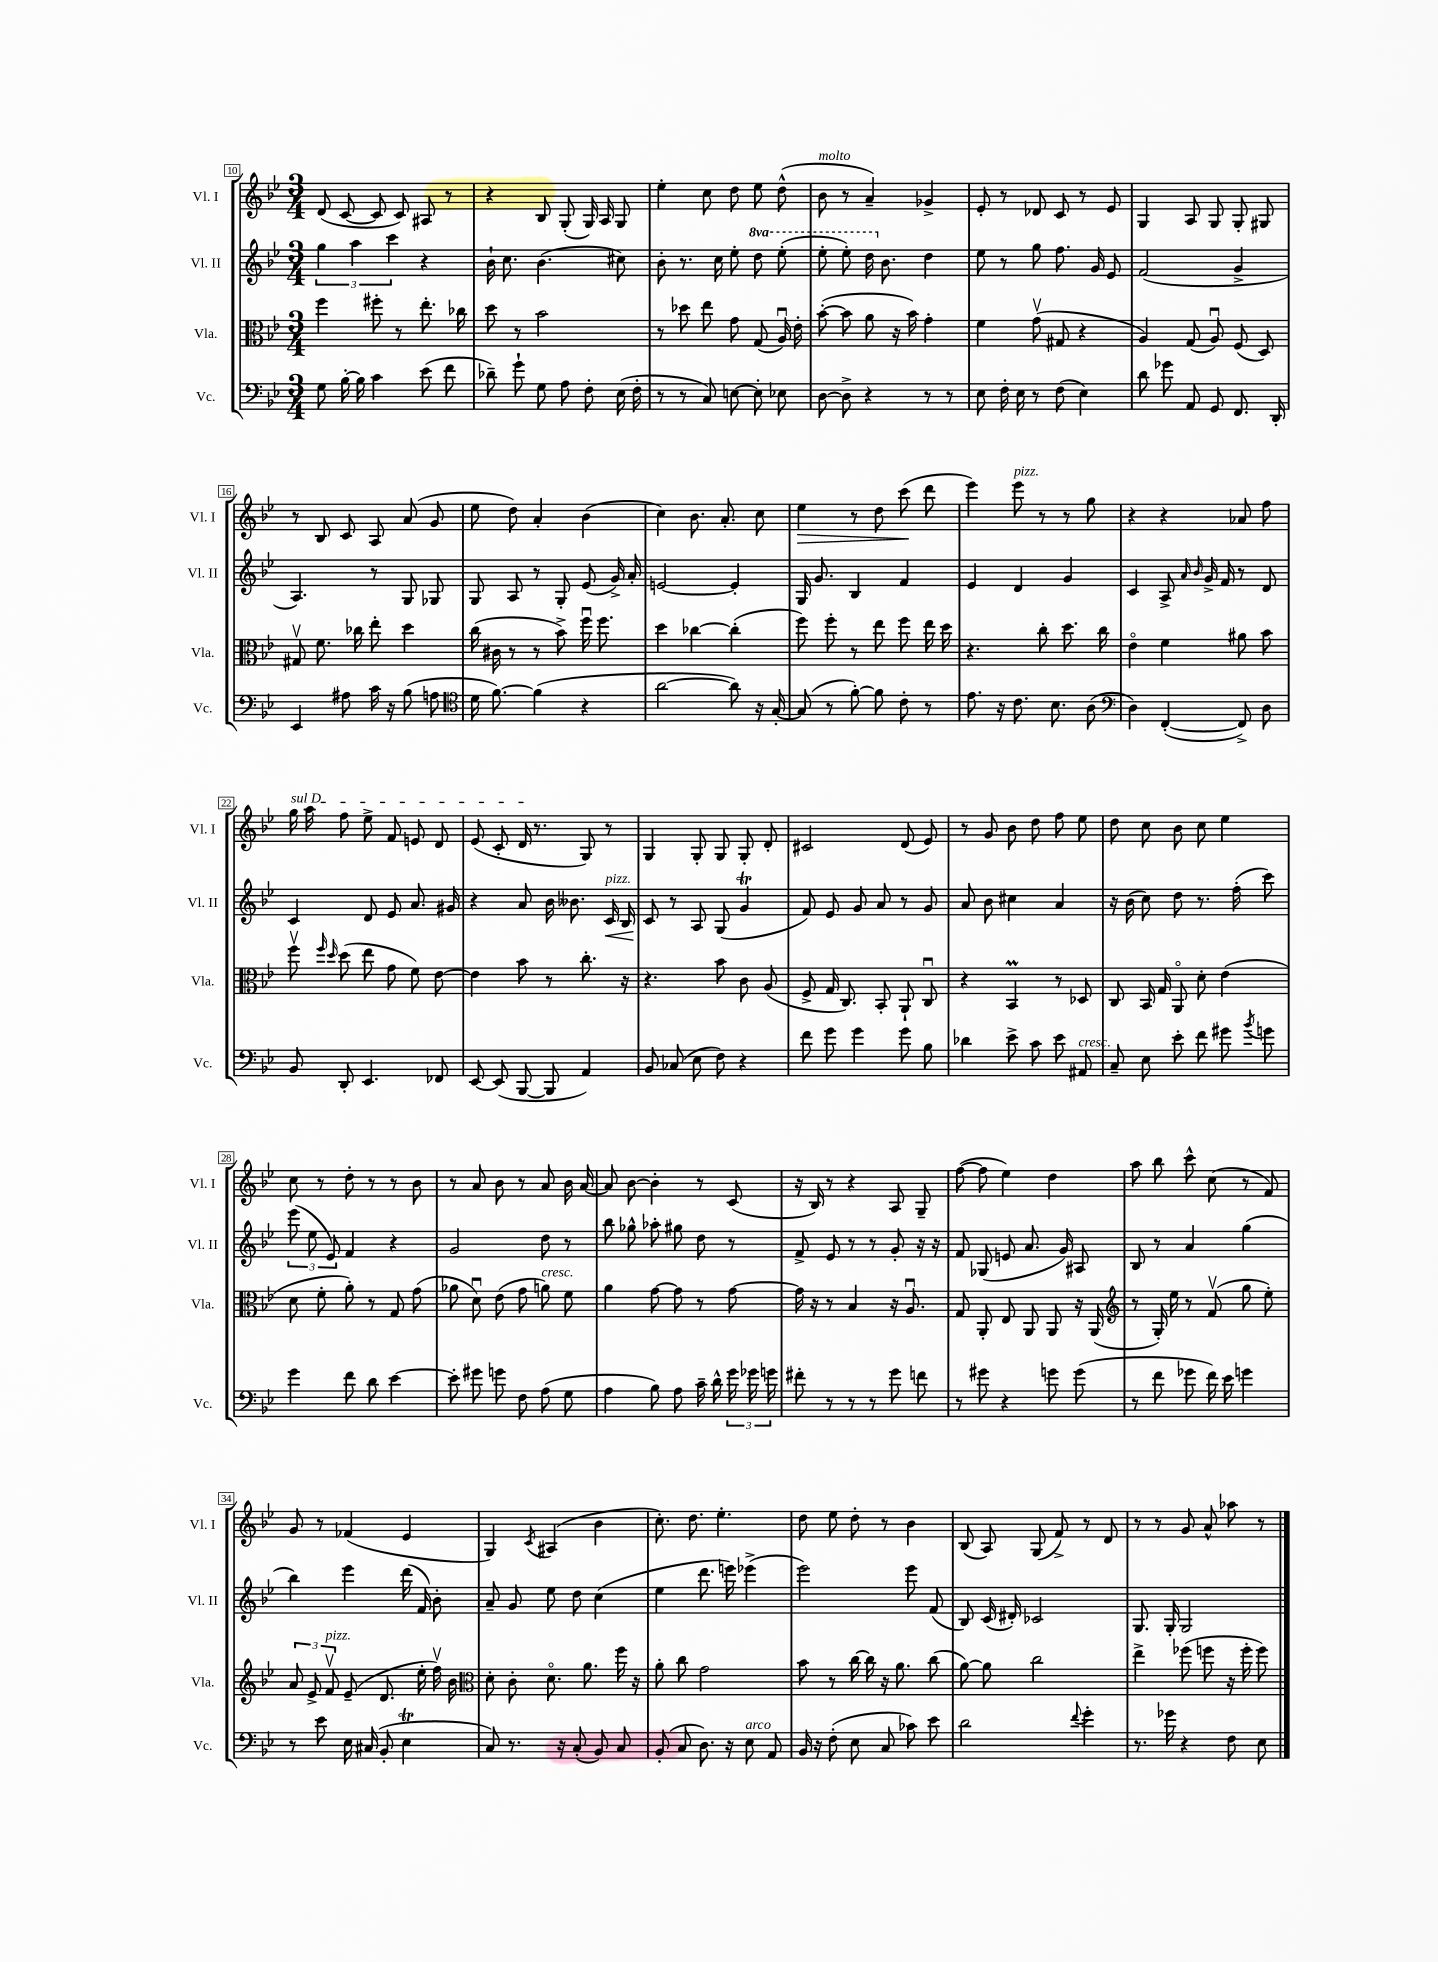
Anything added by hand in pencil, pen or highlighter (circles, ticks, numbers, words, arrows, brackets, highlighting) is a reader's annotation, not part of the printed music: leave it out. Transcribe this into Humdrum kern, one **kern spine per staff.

**kern	**kern	**kern	**dynam	**kern	**dynam
*part4	*part3	*part2	*part2	*part1	*part1
*staff4	*staff3	*staff2	*staff2	*staff1	*staff1
*I"Vc.	*I"Vla.	*I"Vl. II	*	*I"Vl. I	*
*I'Vc.	*I'Vla.	*I'Vl. II	*	*I'Vl. I	*
*clefF4	*clefC3	*clefG2	*	*clefG2	*
*k[b-e-]	*k[b-e-]	*k[b-e-]	*	*k[b-e-]	*
*M3/4	*M3/4	*M3/4	*	*M3/4	*
=10	=10	=10	=10	=10	=10
8G\	4ff\	6gg\	.	(8d/	.
[16B-'\	.	.	.	[8c/	.
.	.	6aa\	.	.	.
16B-\]	.	.	.	.	.
4c\	8ff#X'\	.	.	8c/]	.
.	.	6ccc\	.	.	.
.	8r	.	.	8c/)	.
(8e-\	8.ee-'\	4r	.	8A#X/	.
8f\	.	.	.	8r	.
.	16cc-X\	.	.	.	.
=11	=11	=11	=11	=11	=11
8d-X~\)	8dd\	16b-`\	.	4r	.
.	.	8.cc\	.	.	.
8g`\	8r	.	.	.	.
8G\	2b-\	(4.b-\	.	8B-/	.
8A\	.	.	.	(8G'/	.
8F'\	.	.	.	16G/)	.
.	.	.	.	16A/	.
(16E-\	.	8cc#X\)	.	8G/	.
16F'\	.	.	.	.	.
=12	=12	=12	=12	=12	=12
8r	8r	8b-'\	.	4ee-'\	.
8r	8dd-X\	8.r	.	.	.
8C/)	8ee-\	.	.	8cc\	.
.	.	16cc\	.	.	.
[8En\	8g\	8ee-'\	.	8dd\	.
*	*	*8va	*	*	*
8E'\]	(8G/	8ddd\	.	8ee-\	.
8E-X\	16Au/)	(8eee-'\	.	(8dd^^\	.
.	16e-'\	.	.	.	.
=13	=13	=13	=13	=13	=13
!	!	!	!	!LO:TX:a:i:t=molto	!
[8D\	([8b-'\	8eee-'\	.	8b-\	.
8D^\]	8b-\]	8eee-'\)	.	8r	.
4r	8a\	16ddd\	.	4a~/)	.
*	*	*X8va	*	*	*
.	.	8.b-\	.	.	.
.	16r	.	.	.	.
.	16b-\)	.	.	.	.
8r	4g'\	4dd\	.	4g-X^/	.
8r	.	.	.	.	.
=14	=14	=14	=14	=14	=14
8E-\	4f\	8ee-\	.	8e-'/	.
16F'\	.	8r	.	8r	.
16E-\	.	.	.	.	.
8r	(8gv\	8gg\	.	8d-X/	.
(8F\	8G#X/	8.ff\	.	8c/	.
4E-\)	4r	.	.	8r	.
.	.	16g/	.	.	.
.	.	8e-/	.	8e-/	.
=15	=15	=15	=15	=15	=15
8d\	4A/)	(2f/	.	4G/	.
8g-X\	.	.	.	.	.
8AA/	(8G/	.	.	8A/	.
8GG/	8Au/)	.	.	8G/	.
8.FF/	(8F/	4g^/	.	8G'/	.
.	8D/)	.	.	8G#X/	.
16DD'/	.	.	.	.	.
!!LO:LB:g=z
=16	=16	=16	=16	=16	=16
4EE-/	8G#Xv/	4.A/)	.	8r	.
.	8.f\	.	.	8B-/	.
8A#X\	.	.	.	8c/	.
.	16cc-X\	.	.	.	.
16c\	8ee-'\	8r	.	8A/	.
16r	.	.	.	.	.
(8B-\	4dd\	8G/	.	(8a/	.
8An\	.	8G-X/	.	8g/	.
=17	=17	=17	=17	=17	=17
*clefC4	*	*	*	*	*
16d\	(16cc\	8G/	.	8ee-\	.
[8.f\)	16c#X\	.	.	.	.
.	8r	8A/	.	8dd\)	.
(4f\]	8r	8r	.	4a'/	.
.	8b-^\)	8G'/	.	.	.
4r	16ffu\	(8e-/	.	(4b-\	.
.	8.ff\	.	.	.	.
.	.	16g^/)	.	.	.
.	.	16a'/	.	.	.
=18	=18	=18	=18	=18	=18
[2a\	4dd\	[2en/	.	4cc\)	.
.	[4cc-X\	.	.	8.b-\	.
.	.	.	.	8.a'/	.
8a\])	(4cc-'\]	4e'/]	.	.	.
16r	.	.	.	8cc\	.
[16G'/	.	.	.	.	.
=19	=19	=19	=19	=19	=19
!	!	!	!	!	!LO:HP:b
(8G/]	8ff\)	16G/	.	4ee-\	>
.	.	8.g/	.	.	.
8r	8ff'\	.	.	.	.
[8f'\)	8r	4B-/	.	8r	.
8f\]	8ee-\	.	.	8dd\	.
8c'\	8ff\	4f/	.	(8ccc\	.
8r	16ee-\	.	.	8ddd\	]
.	16dd\	.	.	.	.
=20	=20	=20	=20	=20	=20
8.e-\	4.r	4e-/	.	4eee-\)	.
16r	.	.	.	.	.
!	!	!	!	!LO:TX:a:i:t=pizz.	!
8.c\	.	4d/	.	8eee-\	.
.	8cc'\	.	.	8r	.
8.B-\	.	.	.	.	.
.	8.dd\	4g/	.	8r	.
(8A\	.	.	.	8gg\	.
.	16cc\	.	.	.	.
=21	=21	=21	=21	=21	=21
*clefF4	*	*	*	*	*
4D\)	4e-\	4c/	.	4r	.
([4FF'/	4f\	8A^/	.	4r	.
.	.	16qqa/	.	.	.
.	.	16qqb-/	.	.	.
.	.	16g^/	.	.	.
.	.	16f/	.	.	.
8FF^/])	8a#X\	8r	.	8a-X/	.
8D\	8b-\	8d/	.	8ff\	.
!!LO:LB:g=z
=22	=22	=22	=22	=22	=22
!	!	!	!	!LO:TX:a:i:t=sul D	!
8BB-/	8ffv\	4c/	.	16gg\	.
.	.	.	.	16aa\	.
.	16qqff/	.	.	.	.
.	16qqdd/	.	.	.	.
8DD'/	(8dd\	.	.	8ff\	.
4.EE-/	8ee-\	8d/	.	8ee-^\	.
.	8g\	8e-/	.	8f/	.
.	8f\)	8.a/	.	8en/	.
8FF-X/	[8e-\	.	.	8d/	.
.	.	16g#X/	.	.	.
=23	=23	=23	=23	=23	=23
[8EE-/	4e-\]	4r	.	(8e-/	.
(8EE-/]	.	.	.	8c'/	.
[8BBB-/	8b-\	8a/	.	16d/	.
.	.	.	.	8.r	.
8BBB-/]	8r	16b-\	.	.	.
.	.	8.b--X\	.	.	.
4AA/)	8.cc'\	.	.	8G/)	.
!	!	!LO:TX:a:i:t=pizz.	!	!	!
!	!	!	!LO:HP:b	!	!
.	.	16c/	<	8r	.
.	16r	16B-/	.	.	.
=24	=24	=24	=24	=24	=24
8BB-/	4.r	8c/	.	4G/	.
(8C-X/	.	8r	[	.	.
8E-\	.	8A/	.	8G'/	.
8F\)	8b-\	(8G/	.	8G/	.
4r	8c\	4gT/	.	8G'/	.
.	(8A/	.	.	8d'/	.
=25	=25	=25	=25	=25	=25
8f\	8F^/	8f/)	.	2c#X/	.
8g\	16G/	8e-/	.	.	.
.	8.C/)	.	.	.	.
4g\	.	8g/	.	.	.
.	8BB-'/	8a/	.	.	.
8g\	8AA`/	8r	.	(8d/	.
8B-\	8Cu/	8g/	.	8e-/)	.
=26	=26	=26	=26	=26	=26
4d-X\	4r	8a/	.	8r	.
.	.	8b-\	.	8g/	.
8e-^\	4BB-M/	4cc#X\	.	8b-\	.
8c\	.	.	.	8dd\	.
8e-\	8r	4a/	.	8ff\	.
!LO:TX:a:i:t=cresc.	!	!	!	!	!
8AA#X/	8D-X/	.	.	8ee-\	.
=27	=27	=27	=27	=27	=27
8C~/	8C/	16r	.	8dd\	.
.	.	(16b-\	.	.	.
8E-\	16BB-/	8cc\)	.	8cc\	.
.	16G/	.	.	.	.
8e-'\	8AA/	8dd\	.	8b-\	.
8f\	8d'\	8.r	.	8cc\	.
8g#X\	(4e-\	.	.	4ee-\	.
.	.	(16ff'\	.	.	.
8qb-/	.	.	.	.	.
8gn\	.	8ccc\)	.	.	.
!!LO:LB:g=z
=28	=28	=28	=28	=28	=28
4g\	8d\	(12eee-\	.	8cc\	.
.	.	12ee-\	.	.	.
.	8f'\	.	.	8r	.
.	.	12e-/)	.	.	.
8f\	8a'\)	4f/	.	8dd'\	.
8d\	8r	.	.	8r	.
[4e-\	8G/	4r	.	8r	.
.	(8g\	.	.	8b-\	.
=29	=29	=29	=29	=29	=29
8e-'\]	8a-X\	2g/	.	8r	.
8g#X\	8du\)	.	.	8a/	.
8gn\	(8e-\	.	.	8b-\	.
8F\	8g\	.	.	8r	.
!	!LO:TX:a:i:t=cresc.	!	!	!	!
(8A\	8an\)	8dd\	.	8a/	.
8G\	8f\	8r	.	16b-\	.
.	.	.	.	[16a/	.
=30	=30	=30	=30	=30	=30
4A\	4a\	8bb-\	.	8a/]	.
.	.	8gg-X^^\	.	[8b-\	.
8B-\)	[8g\	8aa-X'\	.	4b-'\]	.
8A\	8g\]	8gg#X\	.	.	.
16c~\	8r	8dd\	.	8r	.
16d^^\	.	.	.	.	.
24g\	[8g\	8r	.	(8c/	.
24g-X\	.	.	.	.	.
24gn\	.	.	.	.	.
=31	=31	=31	=31	=31	=31
8f#X'\	16g\]	8f^/	.	16r	.
.	16r	.	.	16B-/)	.
8r	8r	8e-/	.	8r	.
8r	4B-/	8r	.	4r	.
8r	.	8r	.	.	.
8g\	16r	8g'/	.	8A/	.
.	8.Au/	.	.	.	.
8fn\	.	16r	.	8G~/	.
.	.	16r	.	.	.
=32	=32	=32	=32	=32	=32
8r	8G/	8f/	.	([8ff\	.
8g#X\	8AA'/	(8G-X/	.	8ff\]	.
4r	8E-/	8en/	.	4ee-\)	.
.	8AA/	8.a/	.	.	.
8gn\	8AA/	.	.	4dd\	.
.	.	16g/)	.	.	.
(8g\	16r	8A#X/	.	.	.
.	(16AA/	.	.	.	.
=33	=33	=33	=33	=33	=33
*	*clefG2	*	*	*	*
8r	8r	8B-/	.	8aa\	.
8f\	16G'/)	8r	.	8bb-\	.
.	16ee-\	.	.	.	.
8g-X\	8r	4a/	.	8ccc^^\	.
16f\)	(8fv/	.	.	(8cc\	.
16e-\	.	.	.	.	.
4gn\	8gg\	(4gg\	.	8r	.
.	8ee-'\)	.	.	8f/)	.
!!LO:LB:g=z
=34	=34	=34	=34	=34	=34
8r	12a/	4bb-\)	.	8g/	.
.	12e-^/	.	.	.	.
8e-\	.	.	.	8r	.
!	!LO:TX:a:i:t=pizz.	!	!	!	!
.	12fv/	.	.	.	.
16E-\	(8e-~/	4eee-\	.	(4f-X/	.
(16C#X/	.	.	.	.	.
8BB-'/	8.d/	.	.	.	.
4E-T\	.	(16ddd\	.	4e-/	.
.	16ee-'\	16f/)	.	.	.
.	16ffv\)	8b-'\	.	.	.
.	16b-\	.	.	.	.
=35	=35	=35	=35	=35	=35
*	*clefC3	*	*	*	*
8C/)	8d'\	8a~/	.	4G/)	.
8.r	8c'\	8g/	.	.	.
.	.	.	.	8qc/	.
.	8.d\	8ee-\	.	(4A#X/	.
16r	.	.	.	.	.
(8C'/	.	8dd\	.	.	.
.	8.a\	.	.	.	.
8BB-/)	.	(4cc\	.	4b-\	.
8C/	16ff\	.	.	.	.
.	16r	.	.	.	.
=36	=36	=36	=36	=36	=36
(8BB-'/	8a'\	4ee-\	.	8.cc'\)	.
8C/	8cc\	.	.	.	.
.	.	.	.	8.dd\	.
8.D\)	2g\	8.ddd\	.	.	.
.	.	.	.	4.ee-'\	.
16r	.	16eeen\)	.	.	.
!LO:TX:a:i:t=arco	!	!	!	!	!
8E-\	.	(4eee-X^\	.	.	.
8AA/	.	.	.	.	.
=37	=37	=37	=37	=37	=37
16BB-/	8b-\	2eee-\)	.	8dd\	.
16r	.	.	.	.	.
(8F'\	8r	.	.	8ee-\	.
8E-\	[16cc\	.	.	8dd'\	.
.	16cc\]	.	.	.	.
8C/	16r	.	.	8r	.
.	8.a\	.	.	.	.
8c-X\)	.	8eee-\	.	4b-\	.
8e-\	(8cc\	(8f/	.	.	.
=38	=38	=38	=38	=38	=38
2d\	[8a\)	8B-/)	.	(8B-/	.
.	8a\]	(16c/	.	8A/)	.
.	.	16d#X'/)	.	.	.
.	2cc\	2c-X/	.	(8G/	.
.	.	.	.	8f^/)	.
8qqf/	.	.	.	.	.
4g'\	.	.	.	8r	.
.	.	.	.	8d/	.
=39	=39	=39	=39	=39	=39
8.r	4ee-^\	8.G/	.	8r	.
.	.	.	.	8r	.
16g-X\	.	16G'/	.	.	.
4r	(8ff-X\	2G/	.	8g/	.
.	8ffn\	.	.	8a^^/	.
8F\	16r	.	.	8aa-X\	.
.	16ff'\	.	.	.	.
8E-\	8ff\)	.	.	8r	.
==	==	==	==	==	==
*-	*-	*-	*-	*-	*-
